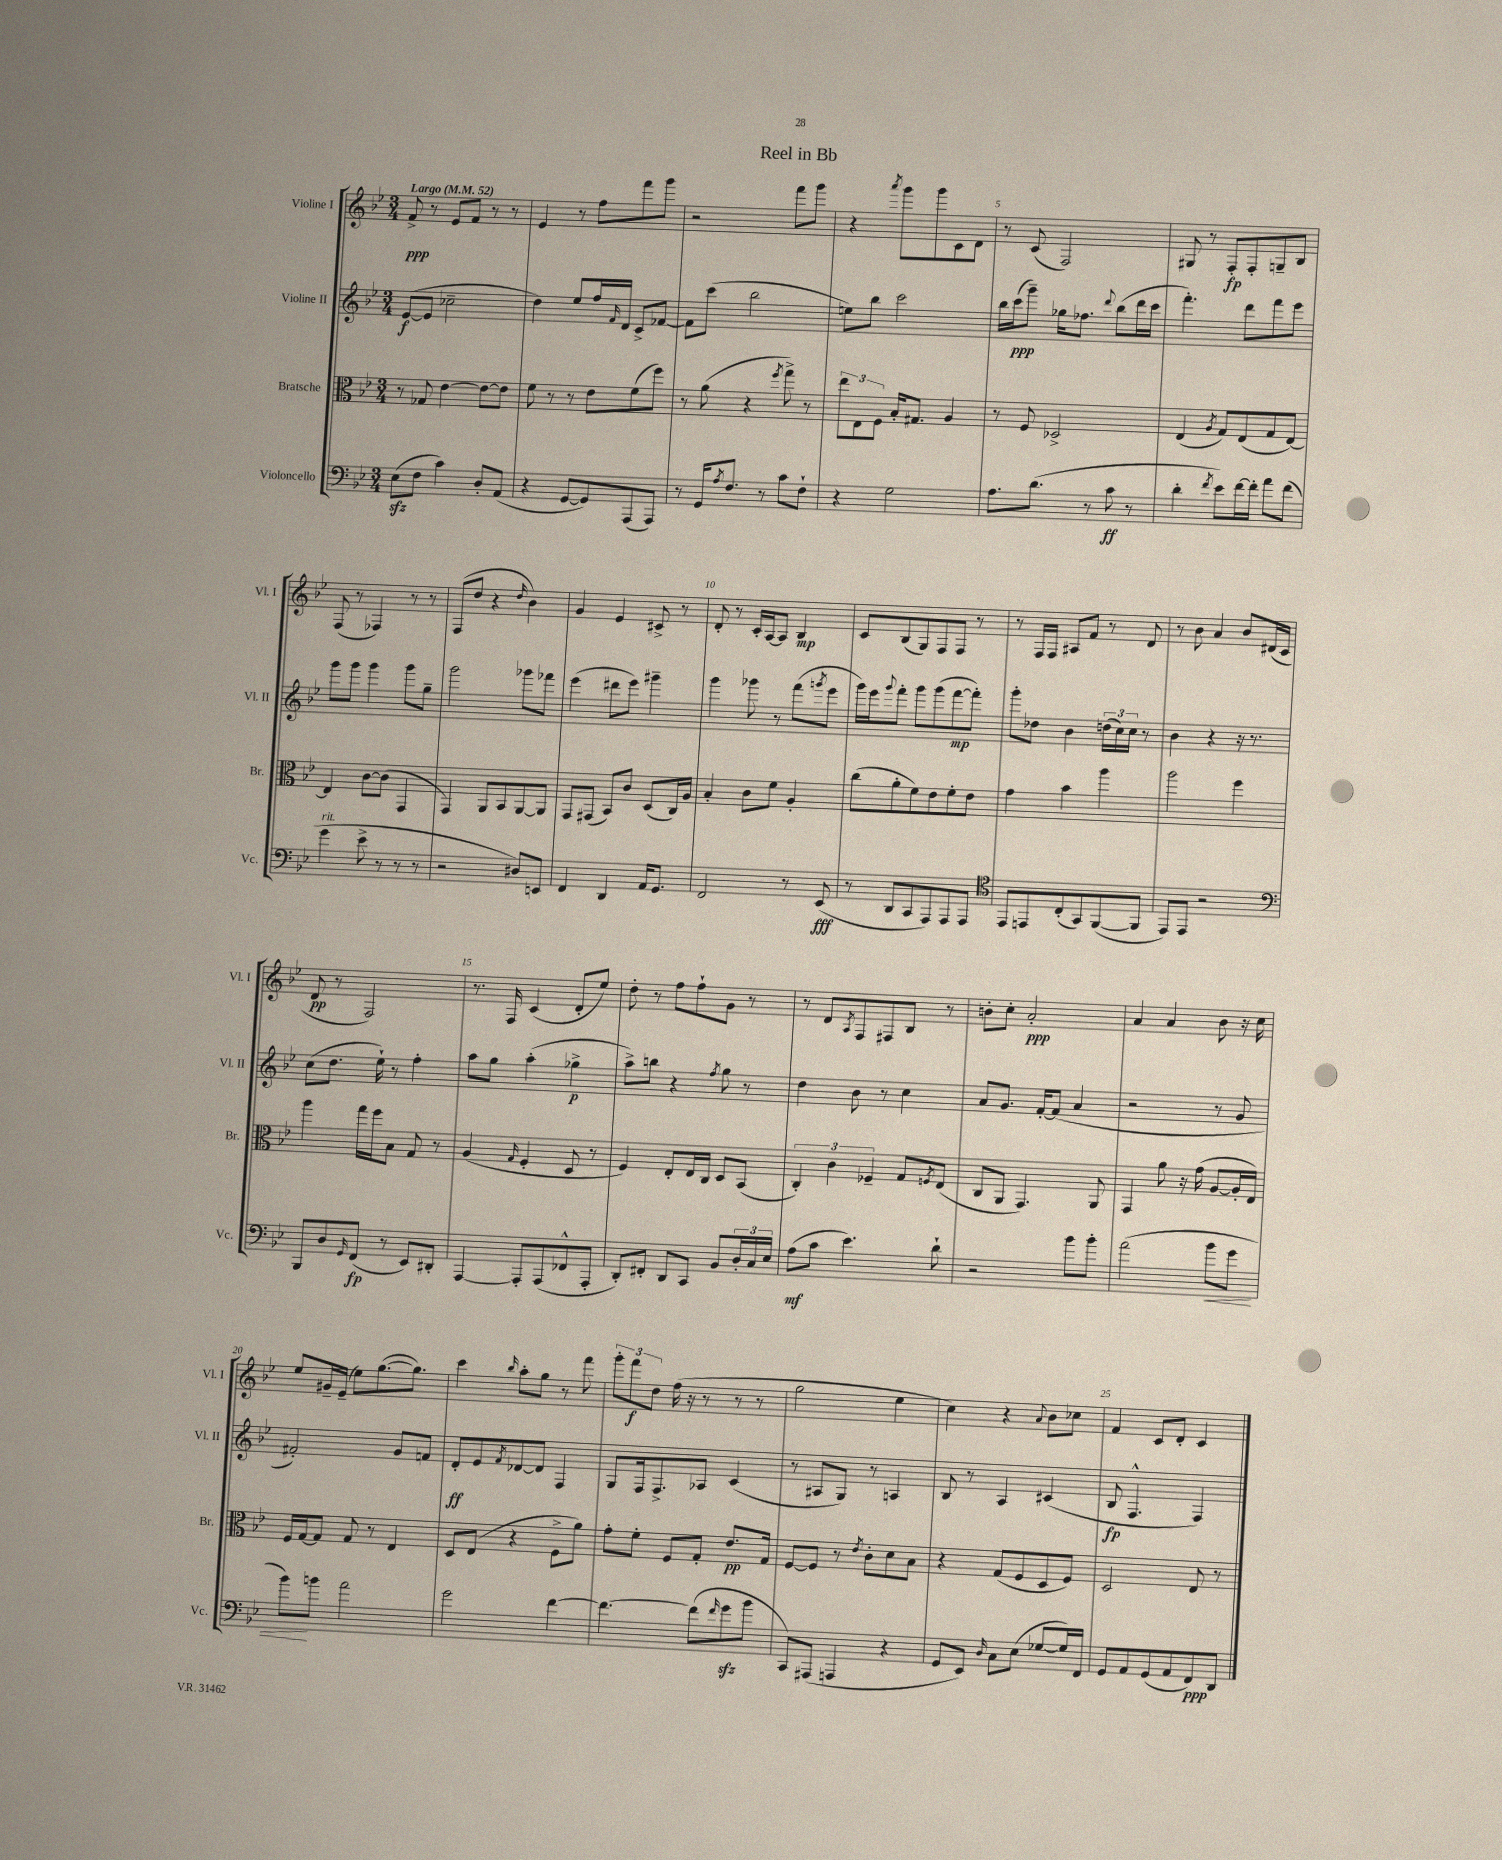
\header { title = "Reel in Bb" }
<<
\new StaffGroup <<
\new Staff = "s0" \with { instrumentName = "Violine I" shortInstrumentName = "Vl. I" } {
    \clef treble \key bes \major \numericTimeSignature \time 3/4 \tempo "Largo" 4 = 52
    f'8->\ppp r8 ees'8 f'8 r8 r8 |
    ees'4 r8 f''8 f'''8 g'''8 |
    r2 f'''8 g'''8 |
    r4 \acciaccatura { a'''8 } g'''8 g'''8 c'8 d'8 |
    r8 c'8( f2) |
    gis8 r8 f8-.\fp f8-. g8-- bes8 |
    f8( r8 fes4) r8 r8 |
    f8( d''8 r4 \grace { d''16 } bes'4) |
    g'4 ees'4 cis'8-> r8 |
    d'8-. r8 c'16-. a16~ a8 bes4\mp |
    c'8 bes8( g8) f8 f8 r8 |
    r8 f16 f16 ais8 f'8 r8 d'8 |
    r8 bes'8 a'4 bes'8 dis'16( c'16 |
    d'8\pp r8 f2) |
    r8. f16 c'4( d'8-. ees''8) |
    d''8-. r8 f''8 f''8-! g'8 r8 |
    r8 d'8 \acciaccatura { a8 } f8 fis8 bes8 r8 |
    b'8-. c''8-. a'2-.\ppp |
    a'4 a'4 bes'8 r16 c''16 |
    ees''8 gis'16-- ees'16--( ees''8) g''8.~( g''8.) |
    c'''4 \grace { bes''16 } a''8-. g''8 r8 f'''8 |
    \tuplet 3/2 { g'''8-. f'''8\f d''8 } f''16( r16 r8 r8 r8 |
    g''2 ees''4 |
    c''4) r4 \appoggiatura { a'8 } bes'8 ces''8 |
    f'4 c'8 d'8-. c'4 \bar "|." |
}
\new Staff = "s1" \with { instrumentName = "Violine II" shortInstrumentName = "Vl. II" } {
    \clef treble \key bes \major \numericTimeSignature \time 3/4
    ees'8~\f( ees'8 ces''2-- |
    d''4) ees''8 f''16 \grace { f'16 } d'16 c'8-> fes'8~ |
    fes'8 c'''8( bes''2 |
    e''8) bes''8 c'''2 |
    bes''16 c'''16\ppp( g'''8--) ges''16 fes''8. \appoggiatura { d'''8 } bes''8( d'''16 c'''16 |
    f'''4.-.) d'''8 f'''8 ees'''8 |
    g'''8 g'''8 g'''4 g'''8 g''8-- |
    g'''2 ges'''8 fes'''8 |
    ees'''4( dis'''8 ees'''8) gis'''4-- |
    g'''4 ges'''8 r8 f'''8( \acciaccatura { g'''8 } ees'''8 |
    g'''16) ees'''16 \appoggiatura { g'''8 } f'''8-. g'''8 g'''8( f'''8~\mp f'''8-.) |
    g'''8-. des''8 bes'4 \tuplet 3/2 { d''16( c''16) c''16 } r8 |
    bes'4 r4 r16 r8. |
    c''8( d''8. ees''16-!) r8 f''4-. |
    a''8 g''8 a''4-.( ges''4->\p |
    a''8->) b''8 r4 \acciaccatura { f''8 } g''8 r8 |
    d''4 bes'8 r8 c''4 |
    a'8 g'8. f'16~-. f'8( a'4 |
    r2 r8 g'8 |
    fis'2-.) g'8 f'8 |
    d'8-.\ff ees'8 \acciaccatura { f'8 } des'8~ des'8 f4 |
    g8 f16 f8.-> aes8 c'4( |
    r8 ais8 g8) r8 a4 |
    bes8 r8 a4 cis'4( |
    bes8\fp f4.-^ f4) \bar "|." |
}
\new Staff = "s2" \with { instrumentName = "Bratsche" shortInstrumentName = "Br." } {
    \clef alto \key bes \major \numericTimeSignature \time 3/4
    r8 ges8 ees'4~ ees'8~ ees'8 |
    f'8 r8 r8 ees'8 f'8( f''8) |
    r8 a'8( r4 \acciaccatura { f''8 } g''8->) r8 |
    \tuplet 3/2 { ees''8 ees8 f8 } bes16-. gis8. a4 |
    r8 f8 des2-> |
    ees4( \acciaccatura { a8 } g8) ees8( g8 ees8~) |
    ees4 c'8~ c'8( g,4 |
    g,4) a,8 bes,8 a,8~ a,8 |
    g,8 gis,8( bes,8) c'8 d8( c16) a16 |
    bes4-. c'8 f'8 a4-. |
    c''8( a'8-. f'8) ees'8 f'8-. ees'8 |
    g'4 bes'4 a''4 |
    a''2 f''4 |
    a''4 g''16 f''16 bes8 g8 r8 |
    a4( \grace { g16 } f4-. d8 r8 |
    f4) ees8-. ees16 c16 d8 bes,8( |
    \tuplet 3/2 { c4-.) c'4 fes4-- } g8 \acciaccatura { f8 } ees8( |
    c8 a,8 g,4.) a,8 |
    g,4 a'8 r16 g'16( a8~ a16-. ees16) |
    f16 g16~ g8 g8 r8 ees4 |
    d8 ees8( r4 f8-> a'8) |
    g'8-. f'8-. f8 g8-. ees'8.\pp g16 |
    f8~ f8 r8 \acciaccatura { ees'8 } c'8-. d'8 bes8 |
    r4 g8( f8 d8 f8) |
    d2 ees8 r8 \bar "|." |
}
\new Staff = "s3" \with { instrumentName = "Violoncello" shortInstrumentName = "Vc." } {
    \clef bass \key bes \major \numericTimeSignature \time 3/4
    ees8\sfz( f8 c'4) d8-. a,8( |
    r4 g,8~ g,8) a,,8( a,,8) |
    r8 g,16 \acciaccatura { a8 } f8. r8 c'8 f8-! |
    r4 g2 |
    a8. d'8.( r8 c'8\ff r8 |
    d'4-. \acciaccatura { f'8 } ees'8) f'16~ f'16-. a'8 f'8( |
    g'4^\markup { \italic "rit." } ees'8-> r8 r8 r8 |
    r2 dis8) e,8 |
    f,4 d,4 a,16 g,8. |
    f,2 r8 ees,8\fff( |
    r8 d,8 c,8 a,,8) a,,8 a,,8 |
    \clef tenor ees,8 e,8 c8-.( g,8) f,8~( f,8 |
    ees,8) ees,8 r2 |
    \clef bass bes,,8 d8 \grace { g,16 } f,8\fp( r8 ees,8) dis,8-. |
    a,,4~ a,,8-. a,,8( fes,8-^ a,,8-. |
    d,8-.) fis,8-. d,8 c,8 bes,8 \tuplet 3/2 { d16-. c16 ees16 } |
    a8\mf( c'8 ees'4.) d'8-! |
    r2 bes'8 bes'8-. |
    a'2( bes'8\< g'8 |
    bes'8\!) b'8 a'2 |
    g'2 f'4~ |
    f'4.~ f'8( \grace { f'16 } g'8\sfz bes'8 |
    c,8) ais,,8( a,,4 r4 |
    g,8 ees,8) \grace { d16 } c8 ees8( ges8~ ges16) f,16 |
    g,8 a,8 g,8( a,8 f,8\ppp) d,8 \bar "|." |
}
>>
>>
\layout { \context { \Score \override BarNumber.break-visibility = ##(#f #t #t) barNumberVisibility = #(every-nth-bar-number-visible 5) } }
